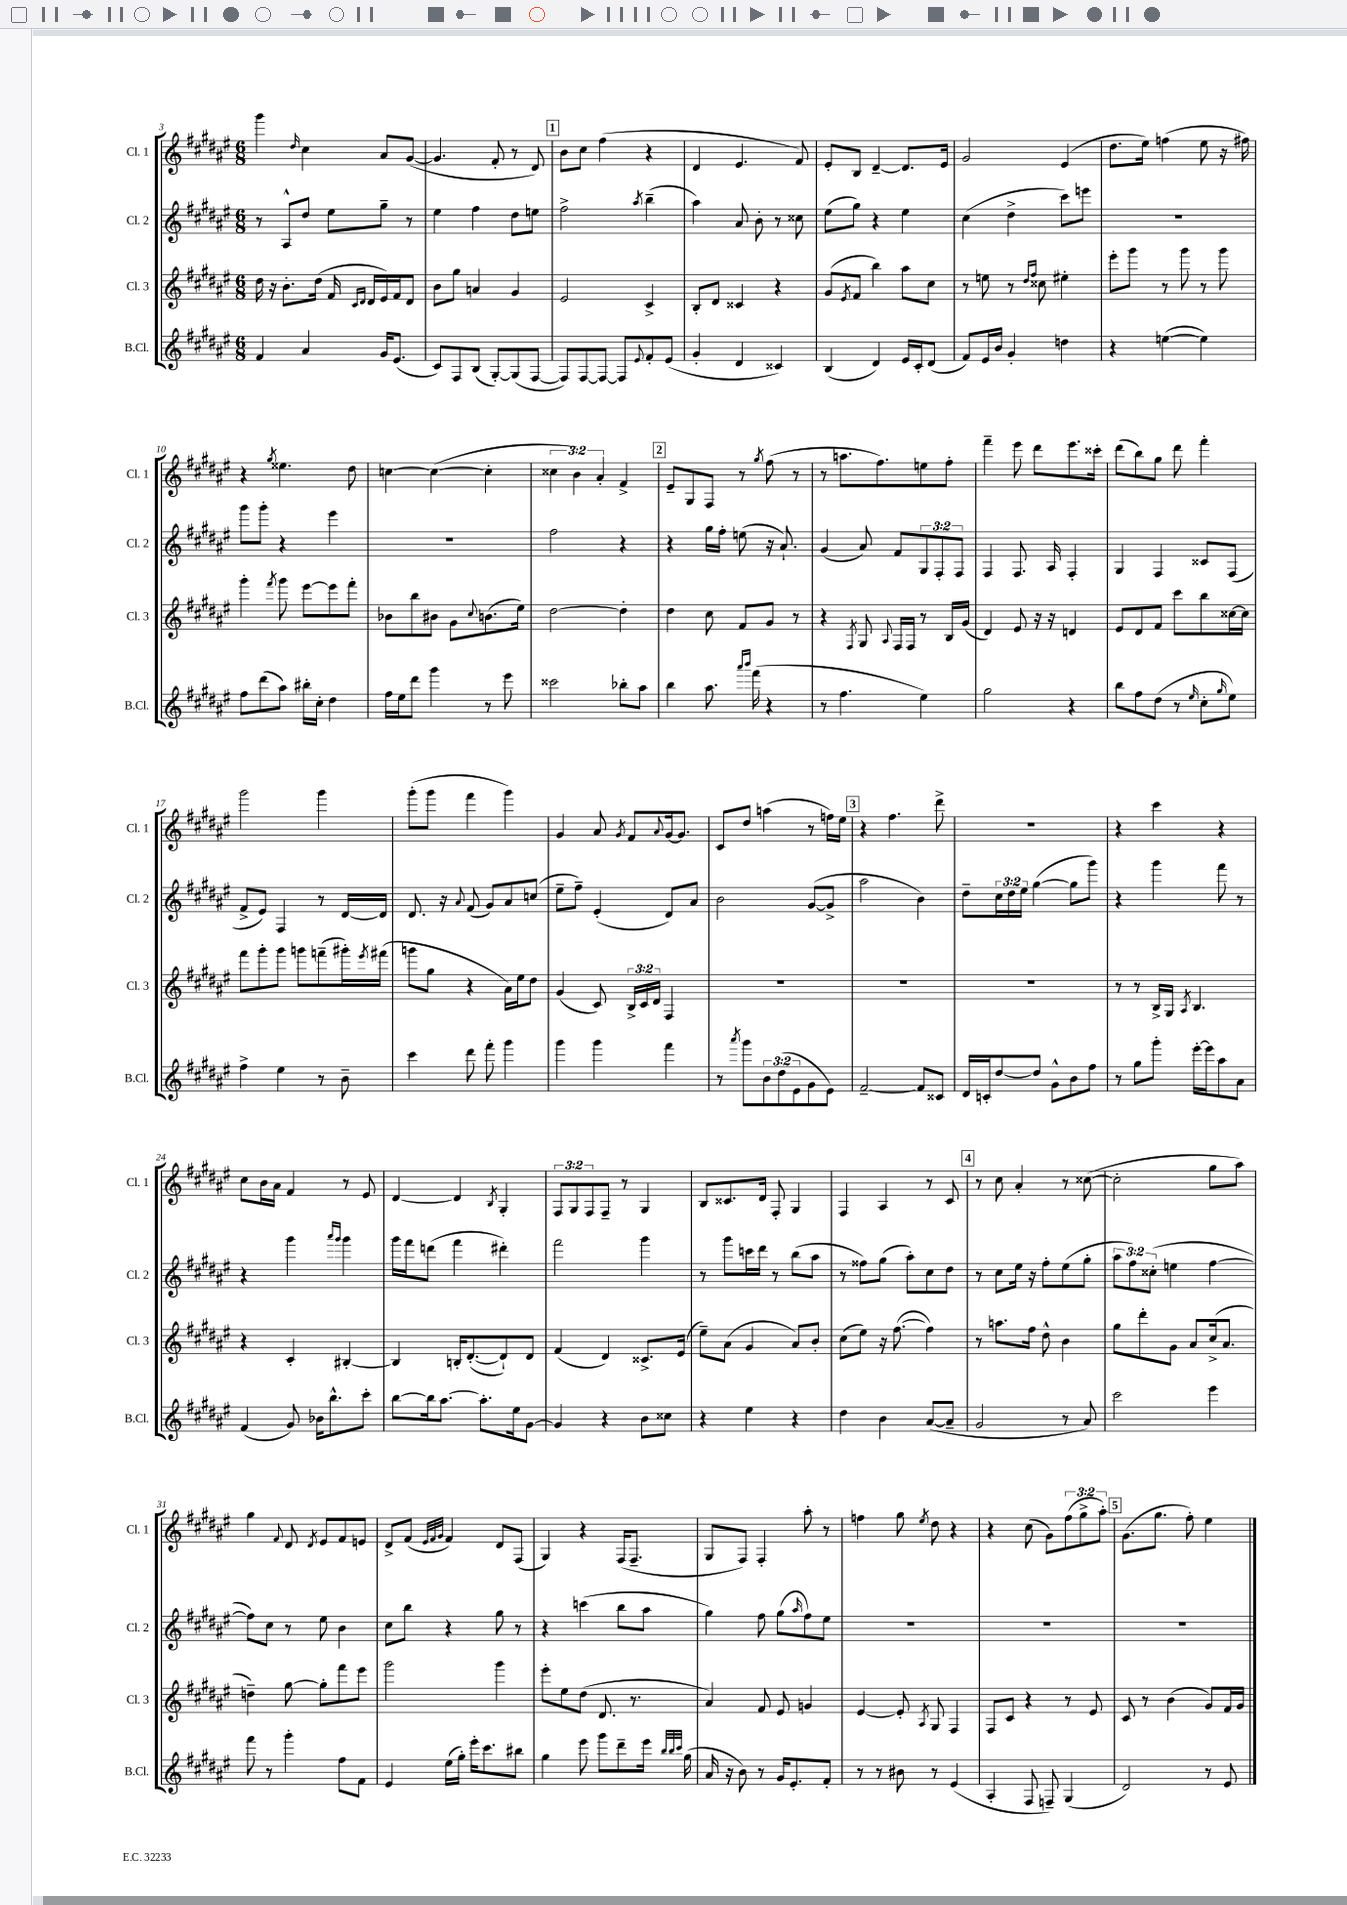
<<
\new StaffGroup <<
\new Staff = "s0" \with { instrumentName = "Cl. 1" shortInstrumentName = "Cl. 1" } {
    \clef treble \key fis \major \numericTimeSignature \time 6/8 \override Staff.TupletNumber.text = #tuplet-number::calc-fraction-text
    gis'''4 \grace { dis''16 } cis''4 ais'8 gis'8~( |
    gis'4. fis'8-. r8 dis'8) |
    \mark \markup { \box "1" } b'8 cis''8 fis''4( r4 |
    dis'4 eis'4. fis'8) |
    eis'8-. b8 dis'4~-- dis'8. eis'16 |
    gis'2 eis'4( |
    dis''8. eis''16) f''4( eis''8 r16 fis''16) |
    r4 \acciaccatura { gis''8 } eisis''4. dis''8 |
    c''4~ c''4~( c''4-. |
    \tuplet 3/2 { cisis''4 b'4) ais'4-. } fis'4-> |
    \mark \markup { \box "2" } eis'8-- gis8 fis8 r8 \acciaccatura { gis''8 } fis''8( r8 |
    r8 a''8. fis''8.) e''8 fis''8-. |
    fis'''4-- eis'''8 dis'''8 eis'''8. cisis'''16-. |
    dis'''8( b''8) gis''8 dis'''8 fis'''4-. |
    gis'''2 gis'''4 |
    gis'''8-.( gis'''8 fis'''4 gis'''4) |
    gis'4 ais'8 \acciaccatura { gis'8 } fis'8 \appoggiatura { ais'8 } gis'16~ gis'8. |
    cis'8 dis''8 a''4( r8 f''16) eis''16 |
    \mark \markup { \box "3" } r4 fis''4. dis'''8-> |
    R2. |
    r4 cis'''4 r4 |
    cis''8 b'16 ais'16 fis'4 r8 eis'8 |
    dis'4~ dis'4 \acciaccatura { b8 } gis4-. |
    \tuplet 3/2 { fis8 gis8 fis8 } fis8-- r8 gis4 |
    b8 cisis'8. dis'16 fis8-. gis4 |
    fis4 ais4 r8 cis'8 |
    \mark \markup { \box "4" } r8 cis''8 ais'4-. r8 cisis''8~( |
    cisis''2-. gis''8 ais''8) |
    gis''4 \appoggiatura { fis'8 } dis'8 \acciaccatura { dis'8 } eis'8 fis'8 e'8 |
    dis'8-> fis'8( \grace { eis'32 fis'32 gis'32 } fis'4) dis'8 fis8( |
    gis4) r4 fis16( fis8.-- |
    gis8 fis8) fis4-. ais''8-. r8 |
    f''4 gis''8 \acciaccatura { eis''8 } dis''8 r4 |
    r4 cis''8( gis'8) \tuplet 3/2 { fis''8( gis''8-> ais''8-.) } |
    \mark \markup { \box "5" } gis'8.( gis''8. fis''8-.) eis''4 \bar "|." |
}
\new Staff = "s1" \with { instrumentName = "Cl. 2" shortInstrumentName = "Cl. 2" } {
    \clef treble \key fis \major \numericTimeSignature \time 6/8 \override Staff.TupletNumber.text = #tuplet-number::calc-fraction-text
    r8 ais8-^ dis''8 eis''8 gis''8-- r8 |
    eis''4 fis''4 dis''8 e''8 |
    \mark \markup { \box "1" } fis''2-> \acciaccatura { ais''8 } b''4--( |
    ais''4) ais'8 b'8-. r8 cisis''8 |
    eis''8( gis''8) r4 eis''4 |
    cis''4( dis''4-> cis'''8) e'''8 |
    R2. |
    gis'''8 gis'''8-. r4 eis'''4 |
    R2. |
    fis''2 r4 |
    \mark \markup { \box "2" } r4 gis''16 fis''16-. e''8( r16 ais'8.-!) |
    gis'4( ais'8) fis'8 \tuplet 3/2 { gis8 fis8-. fis8 } |
    fis4 fis8. ais16 fis4-. |
    gis4 fis4 cisis'8 fis8( |
    fis'8-> eis'8) fis4 r8 dis'16~ dis'16 |
    dis'8. r16 \appoggiatura { ais'8 } fis'8( gis'8) ais'8 c''8( |
    eis''8-- fis''8--) eis'4-.( dis'8) ais'8 |
    b'2 gis'8~( gis'8-> |
    \mark \markup { \box "3" } ais''2 b'4) |
    dis''8-- \tuplet 3/2 { cis''16 dis''16 eis''16 } gis''4~( gis''8 gis'''8) |
    r4 gis'''4 fis'''8 r8 |
    r4 gis'''4 \grace { ais'''16 gis'''16 } gis'''4 |
    gis'''16 fis'''16 d'''8( fis'''4 dis'''4-.) |
    fis'''2 gis'''4 |
    r8 gis'''8 c'''16 dis'''16 r8 b''8( ais''8 |
    r8 fisis''8) gis''8( ais''8-.) cis''8 dis''8 |
    \mark \markup { \box "4" } r8 cis''8 eis''16 r16 fis''8-. eis''8( gis''8-. |
    \tuplet 3/2 { ais''8 fis''8) cisis''8-.( } e''4 fis''4~ |
    fis''8) cis''8 r8 eis''8 b'4 |
    cis''8 b''8 r4 gis''8 r8 |
    r4 c'''4( b''8 ais''8 |
    gis''4) fis''8 gis''8( \grace { ais''16 } fis''8) eis''8 |
    R2. |
    R2. |
    \mark \markup { \box "5" } R2. \bar "|." |
}
\new Staff = "s2" \with { instrumentName = "Cl. 3" shortInstrumentName = "Cl. 3" } {
    \clef treble \key fis \major \numericTimeSignature \time 6/8 \override Staff.TupletNumber.text = #tuplet-number::calc-fraction-text
    dis''16 r16 b'8.-. dis''16( fis'16 \grace { cis'16 dis'16 } dis'16 eis'16) fis'16 dis'8 |
    b'8 gis''8 a'4 gis'4 |
    \mark \markup { \box "1" } eis'2 cis'4-> |
    b8-. dis'8 cisis'4 r4 |
    gis'8( \acciaccatura { eis'8 } fis'8 b''4) ais''8 cis''8 |
    r8 e''8 r8 \grace { dis''16 fis''16 } cisis''8 eis''4-. |
    eis'''8-. gis'''8 r8 gis'''8 r8 gis'''8 |
    gis'''4-. \acciaccatura { fis'''8 } gis'''8 eis'''8~ eis'''8 fis'''8-. |
    bes'8 b''8 bis'8 gis'8 \appoggiatura { cis''8 } b'8.( eis''16) |
    dis''2~ dis''4-. |
    \mark \markup { \box "2" } dis''4 cis''8 fis'8 gis'8 r8 |
    r4 \acciaccatura { fis8 } gis8 \appoggiatura { ais8 } fis16 fis16 r8 b16 gis'16( |
    dis'4) eis'8 r16 r16 d'4 |
    eis'8 dis'8 fis'8 cis'''8 b''8 cisis''16~ cisis''16 |
    fis'''8 gis'''8-. gis'''8 g'''8 f'''8--( gis'''16-.) \acciaccatura { eis'''8 } fis'''16( |
    g'''8 gis''8 r4 ais'16) eis''16 dis''8 |
    gis'4( cis'8) \tuplet 3/2 { b16-> cis'16 dis'16 } fis4 |
    R2. |
    \mark \markup { \box "3" } R2. |
    R2. |
    r8 r8 b16-> gis16 \acciaccatura { ais8 } b4. |
    r4 cis'4-. bis4~-. |
    bis4 b16-. dis'8.~-.( dis'8-!) dis'8 |
    fis'4( dis'4) cisis'8.-> eis'16( |
    eis''8--) ais'8( gis'4 ais'8) b'8-. |
    cis''8( eis''8) r16 fis''8.~( fis''4) |
    \mark \markup { \box "4" } r8 a''8. fis''16 dis''8-^ b'4 |
    gis''8 dis'''8-. gis'8 ais'8 cis''16->( ais'8. |
    d''4--) gis''8~ gis''8-. fis'''8 eis'''8 |
    gis'''2 gis'''4 |
    eis'''8-. eis''8 dis''8( dis'8. r8. |
    ais'4) fis'8 eis'8 g'4 |
    eis'4~ eis'8-. \acciaccatura { ais8 } gis8 fis4 |
    fis8 cis'8 r4 r8 eis'8 |
    \mark \markup { \box "5" } cis'8 r8 b'4( gis'8) fis'16 gis'16 \bar "|." |
}
\new Staff = "s3" \with { instrumentName = "B.Cl." shortInstrumentName = "B.Cl." } {
    \clef treble \key fis \major \numericTimeSignature \time 6/8 \override Staff.TupletNumber.text = #tuplet-number::calc-fraction-text
    fis'4 ais'4 gis'16 eis'8.( |
    cis'8) fis8 b8( gis8~-.) gis8( fis8~ |
    \mark \markup { \box "1" } fis8) fis8~ fis8~ fis8 \appoggiatura { eis'8 } fis'8-. eis'8( |
    gis'4-. dis'4 cisis'4) |
    b4( dis'4) eis'16 cis'16-. dis'8( |
    fis'8) eis'16 b'16 gis'4-. d''4 |
    r4 e''4~( e''4) |
    fis''8 dis'''8( ais''8) bis''16-. cis''16-. dis''4 |
    fis''16 eis''16 dis'''8 gis'''4 r8 eis'''8 |
    cisis'''2 bes''8-. ais''8 |
    \mark \markup { \box "2" } b''4 ais''8. \grace { ais'''16 b'''16 } fis'''16( r4 |
    r8 fis''4. eis''4) |
    gis''2 r4 |
    b''8 fis''8 dis''8( r8 \grace { eis''16 } cis''8-. \grace { gis''16 } eis''8) |
    fis''4-> eis''4 r8 b'8-- |
    cis'''4 dis'''8 fis'''8-. gis'''4 |
    gis'''4 gis'''4 fis'''4 |
    r8 \acciaccatura { ais'''8 } gis'''8 \tuplet 3/2 { b'8 dis''8( eis'8 } gis'8 eis'8) |
    \mark \markup { \box "3" } fis'2~-- fis'8 cisis'8 |
    dis'16 c'16-. dis''8~ dis''8 gis'8-^ b'8 fis''8 |
    r8 gis''8 gis'''8-. eis'''16~-. eis'''16 ais''8 ais'8 |
    fis'4( gis'8) bes'16 b''8.-^ cis'''8-. |
    b''8~ b''16 ais''8.~ ais''8.-. eis''16 gis'8~ |
    gis'4 r4 b'8 cisis''8 |
    r4 eis''4 r4 |
    dis''4 b'4 ais'8~( ais'8-- |
    \mark \markup { \box "4" } gis'2 r8 ais'8) |
    cis'''2 eis'''4 |
    fis'''8 r8 gis'''4-. fis''8 fis'8 |
    eis'4 eis''16( gis''16-.) eis'''16-. cis'''8. bis''8 |
    gis''4 eis'''8 gis'''8 dis'''8-- eis'''16 \grace { b''32 b''32 cis'''32 } gis''16( |
    ais'16 r16 b'8) r8 gis'16 eis'8.-. fis'8-. |
    r8 r8 bis'8 r8 eis'4( |
    ais4-. fis8 f8--) gis4( |
    \mark \markup { \box "5" } dis'2) r8 eis'8 \bar "|." |
}
>>
>>
\layout { \context { \Score currentBarNumber = #3 } }
